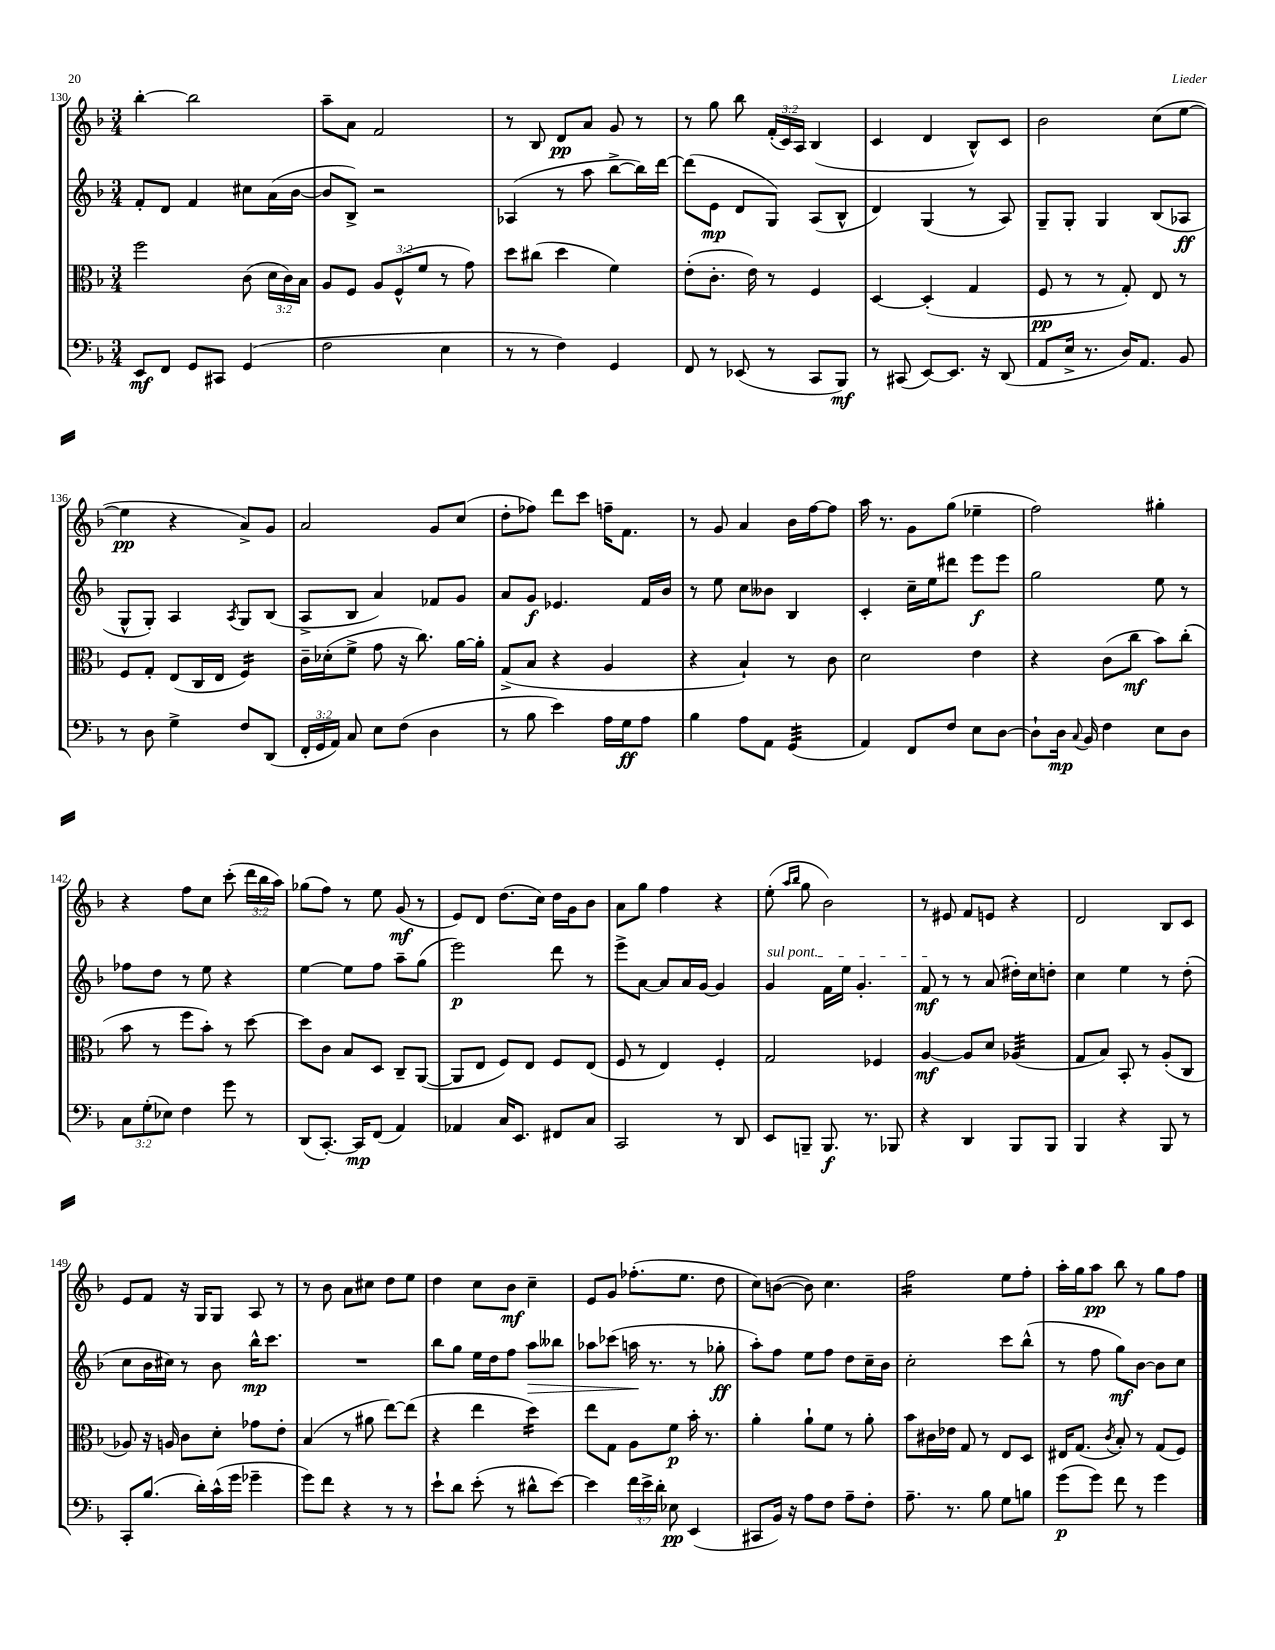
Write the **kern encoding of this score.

**kern	**kern	**kern	**kern
*staff4	*staff3	*staff2	*staff1
*clefF4	*clefC3	*clefG2	*clefG2
*k[b-]	*k[b-]	*k[b-]	*k[b-]
*M3/4	*M3/4	*M3/4	*M3/4
8EE/L	2ff\	8f'/L	[4bb-'\
8FF/J	.	8d/J	.
8GG/L	.	4f/	2bb-\]
8CC#/J	.	.	.
(4GG/	(8c\	8cc#\L	.
.	24d\LL	(16a\L	.
.	24c\)	.	.
.	.	[16b-\JJ	.
.	24B-\JJ	.	.
=	=	=	=
2F\	8A/L	8b-/]L	8aa~\L
.	8F/J	8B-^/J)	8a\J
.	12A/L	2r	2f/
.	(12F^^/	.	.
.	12f/J	.	.
4E\	8r	.	.
.	8g\)	.	.
=	=	=	=
8r	8dd\L	(4A-/	8r
8r	(8cc#\J	.	8B-/
4F\)	4dd\	8r	8d/L
.	.	8aa\	8a/J
4GG/	4f\)	[8bb-^\L	8g/
.	.	16bb-\]L)	8r
.	.	[16ddd\JJ	.
=	=	=	=
8FF/	(8e'\L	(8ddd\]L	8r
8r	8.c'\J	8e\J	8gg\
(8EE-/	.	8d/L	8bb-\
.	16e\)	.	.
8r	8r	8G/J)	(24f'/LL
.	.	.	24c/)
.	.	.	24A/JJ
8CC/L	4F/	(8A/L	(4B-/
8BBB-/J)	.	8B-^^/J	.
=	=	=	=
8r	[4D/	4d/)	4c/
(8CC#/	.	.	.
[8EE/L)	(4D'/]	(4G/	4d/
8.EE/]J	.	.	.
.	4G/	8r	8B-^^/L)
16r	.	.	.
(8DD/	.	8A/)	8c/J
=	=	=	=
8AA/L	8F/	8G~/L	2b-\
16E^/Jk	8r	8G'/J	.
8.r	.	.	.
.	8r	4G/	.
16D/LK)	8G'/)	.	.
8.AA/J	.	.	.
.	8E/	(8B-/L	(8cc\L
8BB-/	8r	8A-/J	[8ee\J
=	=	=	=
8r	8F/L	8G^^/L	4ee\]
8D\	8G'/J	8G'/J)	.
4G^\	(8E/L	4A/	4r
.	16C/L	.	.
.	16E/JJ	.	.
.	.	8qA/	.
8F/L	4F/)	8G/L	8a^/L)
(8DD/J	.	(8B-/J	8g/J
=	=	=	=
24FF'/LL	16c~\LL	8A^/L	2a/
24GG/	.	.	.
.	(16d-'\J	.	.
24AA/JJ)	.	.	.
8C/	8f^\J	8B-/J	.
8E\L	8g\	4a/)	.
(8F\J	16r	.	.
.	8.cc\)	.	.
4D\	.	8f-/L	8g/L
.	[16a\LL	8g/J	(8cc/J
.	16a'\]JJ	.	.
=	=	=	=
8r	(8G^/L	8a/L	8dd'\L
8B-\	8B-/J	8g/J	8ff-\J)
4e\)	4r	4.e-/	8ddd\L
.	.	.	8ccc\J
16A\LL	4A/	.	16ff~\LK
16G\J	.	.	8.f\J
8A\J	.	16f/LL	.
.	.	16b-/JJ	.
=	=	=	=
4B-\	4r	8r	8r
.	.	8ee\	8g/
8A\L	4B-`/)	8cc\L	4a/
8AA\J	.	8b--\J	.
(4GG/	8r	4B-/	16b-\LL
.	.	.	[16ff\J
.	8c\	.	8ff\]J
=	=	=	=
4AA/)	2d\	4c'/	16aa\
.	.	.	8.r
8FF/L	.	16cc~\LL	8g\L
.	.	16ee\J	.
8F/J	.	8ddd#\J	(8gg\J
8E\L	4e\	8eee\L	4ee-~\
[8D\J	.	8eee\J	.
=	=	=	=
8D`\]L	4r	2gg\	2ff\)
16D\Jk	.	.	.
8qqC/	.	.	.
16BB-/	.	.	.
4F\	(8c\L	.	.
.	8cc\J	.	.
8E\L	8b-\L)	8ee\	4gg#'\
8D\J	(8cc'\J	8r	.
=	=	=	=
12C\L	8b-\	8ff-\L	4r
(12G'\	.	.	.
.	8r	8dd\J	.
12E-\J)	.	.	.
4F\	8ff\L	8r	8ff\L
.	8b-'\J)	8ee\	8cc\J
8g\	8r	4r	(8ccc'\
8r	[8dd\	.	24ddd\LL
.	.	.	24bb-\
.	.	.	24aa\JJ)
=	=	=	=
(8DD/L	8dd\]L	[4ee\	(8gg-\L
[8.CC'/J)	8c\J	.	8ff\J)
.	8B-/L	8ee\]L	8r
16CC/]LK	.	.	.
(8FF/J	8D/J	8ff\J	8ee\
4AA/)	8C~/L	8aa~\L	(8g/
.	([8AA/J	(8gg\J	8r
=	=	=	=
4AA-/	8AA/]L	2eee\)	8e/L)
.	8E/J	.	8d/J
16C/LK	8F/L)	.	(8.dd\L
8.EE/J	.	.	.
.	8E/J	.	.
.	.	.	16cc\Jk)
8FF#/L	8F/L	8ddd\	16dd\LL
.	.	.	16g\J
8C/J	(8E/J	8r	8b-\J
=	=	=	=
2CC/	8F/	8eee^\L	8a\L
.	8r	[8a\J	8gg\J
.	4E/)	8a/]L	4ff\
.	.	16a/L	.
.	.	[16g/JJ	.
8r	4F'/	4g/]	4r
8DD/	.	.	.
=	=	=	=
8EE/L	2G/	4g/	(8ee'\
.	.	.	16qqaa/LL
.	.	.	16qqbb-/JJ
8BBB~/J	.	.	8gg\
8.BBB/	.	16f\LL	2b-\)
.	.	16ee\JJ	.
.	.	4.g'/	.
8.r	.	.	.
.	4F-/	.	.
8BBB-/	.	.	.
=	=	=	=
4r	[4A/	8f/	8r
.	.	8r	8e#/
4DD/	8A/]L	8r	8f/L
.	8d/J	(8a/	8e/J
8BBB-/L	(4A-/	16dd#'\LL)	4r
.	.	16cc\J	.
8BBB-/J	.	8dd'\J	.
=	=	=	=
4BBB-/	8G/L	4cc\	2d/
.	8B-/J)	.	.
4r	8BB-'/	4ee\	.
.	8r	.	.
8BBB-/	(8A'/L	8r	8B-/L
8r	8C/J	(8dd'\	8c/J
=	=	=	=
8CC'/L	8A-/)	8cc\L	8e/L
(8.B-/J	16r	16b-\L	8f/J
.	16A/	16cc#\JJ)	.
.	8c\L	8r	16r
16d'\LL)	.	.	16G/LK
(16c^^\	8d'\J	8b-\	8G/J
16g\JJ	.	.	.
4g-~\	8g-\L	16bb-^^\LK	8A/
.	.	8.ccc\J	.
.	8e'\J	.	8r
=	=	=	=
8g\L)	(4B-/	2.r	8r
8f\J	.	.	8b-\
4r	8r	.	8a\L
.	8a#\	.	8cc#\J
8r	[8ee\L)	.	8dd\L
8r	(8ee\]J	.	8ee\J
=	=	=	=
8e`\L	4r	8bb-\L	4dd\
8d\J	.	8gg\J	.
(8e'\	4ee\	16ee\LL	8cc\L
.	.	16dd\J	.
8r	.	8ff\J	8b-\J
8d#^^\L	4dd\)	8aa\L	4cc~\
[8e\J)	.	8bb--\J	.
=	=	=	=
4e\]	8ee\L	8aa-\L	8e/L
.	8G\J	(8ccc-\J	8g/J
24f\LL	8A\L	16aa\	(8.ff-'\L
24e^\	.	.	.
.	.	8.r	.
24d'\JJ	.	.	.
8E-\	8f\J	.	.
.	.	.	8.ee\J
(4EE/	16b-'\	8r	.
.	8.r	.	.
.	.	8gg-'\	8dd\
=	=	=	=
8CC#/L	4a'\	8aa'\L)	8cc\L)
16BB-/Jk)	.	8ff\J	([8b\J
16r	.	.	.
8A\L	8a`\L	8ee\L	8b\])
8F\J	8f\J	8ff\J	4.cc\
8A~\L	8r	8dd\L	.
8F'\J	8a'\	16cc~\L	.
.	.	16b-\JJ	.
=	=	=	=
8.A~\	8b-\L	2cc'\	2ff\
.	16c#\L	.	.
8.r	16e-\JJ	.	.
.	8G/	.	.
8B-\	8r	.	.
8G\L	8E/L	8ccc\L	8ee\L
8B\J	8D/J	(8bb-^^\J	8ff'\J
=	=	=	=
(8g\L	16E#/LK	8r	16aa'\LL
.	(8.G/J	.	16gg\J
8g\J)	.	8ff\	8aa\J
.	8qc/	.	.
8f\	8B-'/)	8gg\L)	8bb-\
8r	8r	[8b-\J	8r
4g\	(8G/L	8b-\]L	8gg\L
.	8F/J)	8cc\J	8ff\J
==	==	==	==
*-	*-	*-	*-
